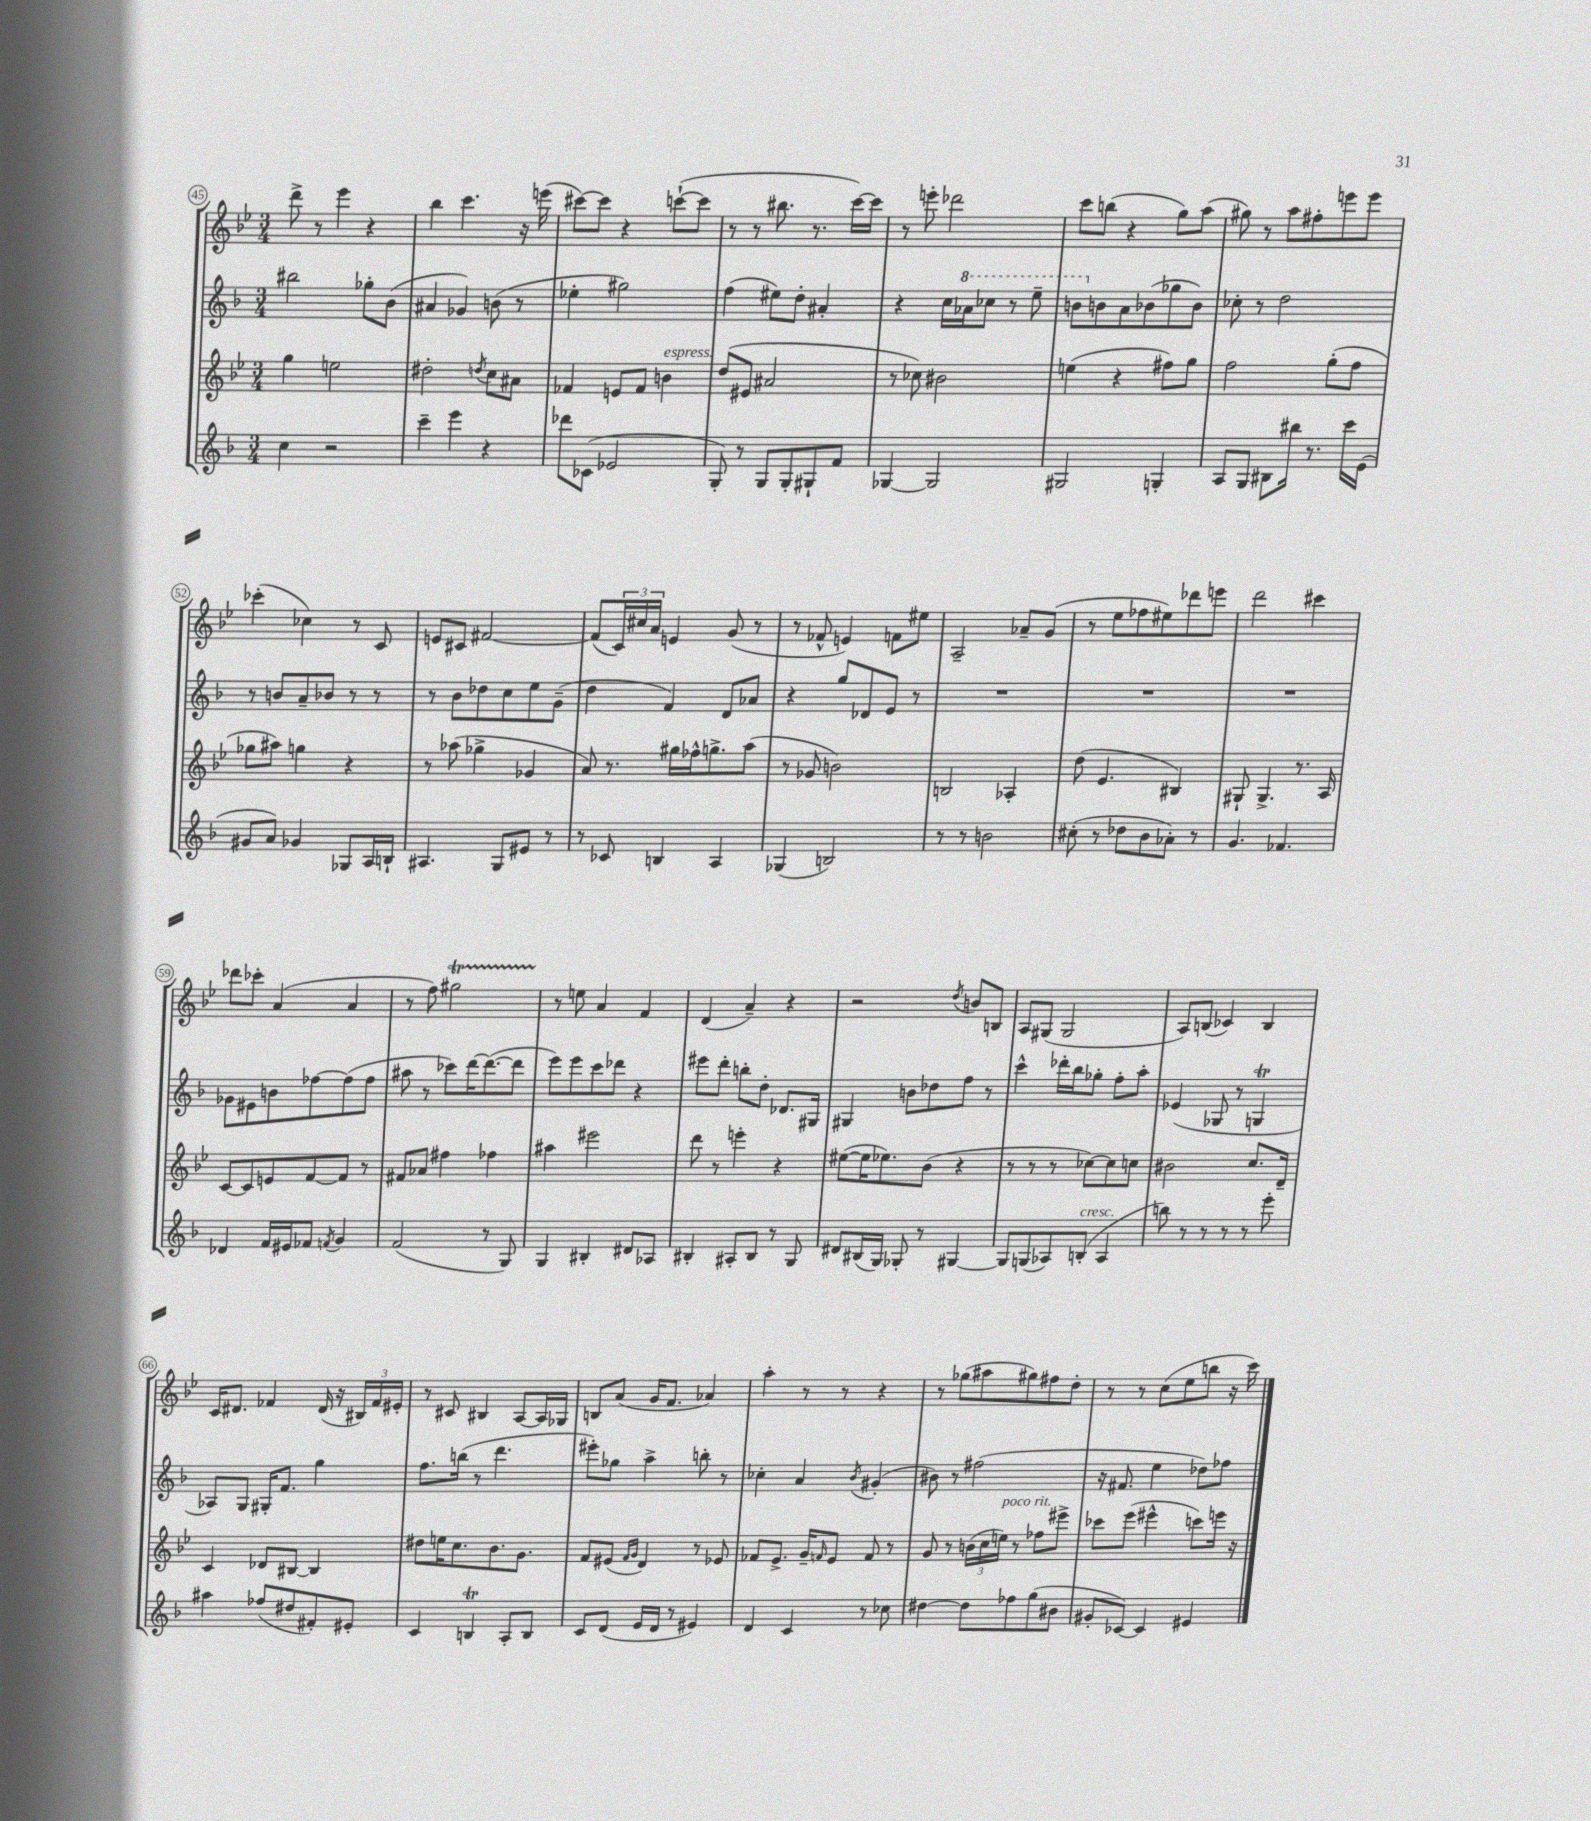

**kern	**kern	**kern	**kern
*staff4	*staff3	*staff2	*staff1
*clefG2	*clefG2	*clefG2	*clefG2
*k[b-]	*k[b-e-]	*k[b-]	*k[b-e-]
*M3/4	*M3/4	*M3/4	*M3/4
4cc	4gg	2bb#	8ddd^
.	.	.	8r
2r	2ee	.	4eee-
.	.	8gg-'	4r
.	.	(8b-	.
=	=	=	=
4ccc~	2dd#'	4a#	4bb-
4eee	.	4g-)	4.ccc
.	8qdd	.	.
4r	8cc	(8b	.
.	8a#	8r	16r
.	.	.	(16eee
=	=	=	=
8ddd-	4f-	4ee-'	[8ccc#)
(8c-	.	.	8ccc#]
2e-	8e	2gg#)	4r
.	8f-	.	.
.	4b	.	([8ccc`
.	.	.	8ccc]
=	=	=	=
8G')	(8dd	(4ff	8r
8r	8e#	.	8r
8G	2a#	8ee#)	8.bb#
8G'	.	8dd'	.
.	.	.	8.r
8G#`	.	4a#'	.
8f	.	.	[16ccc)
.	.	.	16ccc]
=	=	=	=
[4G-	8r	4r	8r
.	8cc-)	.	8eee'
2G-]	2b#	16cc	2ddd-
.	.	16aa-	.
.	.	8ccc-	.
.	.	8r	.
.	.	8eee~	.
=	=	=	=
2G#	(4ee	8bb	8ccc
.	.	8b	(8bb
.	4r	8a	4r
.	.	(8b-	.
4G'	8ff#)	8gg-	8gg)
.	8gg	8b-)	(8aa
=	=	=	=
8A	2ff	8cc-'	8gg#)
8G	.	8r	8r
8B#	.	2dd	8aa
16bb#	.	.	8ff#'
8.r	.	.	.
.	(8gg'	.	8eee
16ccc	8ff	.	8eee
(16e	.	.	.
=	=	=	=
8g#	8gg-	8r	(4ccc-'
8a)	8aa#)	8b	.
4g-	4gg	8a~	4cc-)
.	.	8b-	.
8G-	4r	8r	8r
16A	.	8r	8c
16B`	.	.	.
=	=	=	=
4.A#	8r	8r	8e
.	(8aa-	8b-	8c#
.	4gg-^	8dd-	[2f#
8G	.	8cc	.
8e#	4g-	8ee	.
8r	.	(8g~	.
=	=	=	=
8r	8a)	4dd	(8f#]
8c-	8.r	.	24c)
.	.	.	24cc#
.	.	.	24a
4B	.	4f)	4e
.	16gg#	.	.
.	16ff-^^	.	.
.	8.gg^	.	.
4A	.	8d	(8g
.	(8aa	8a-	8r
=	=	=	=
(4G-	8r	4r	8r
.	8g-	.	8f-^^
2B)	2b)	8gg	4e)
.	.	8d-	.
.	.	8e	8f
.	.	8r	8ee#
=	=	=	=
8r	2B	2.r	2A~
8r	.	.	.
2b	.	.	.
.	4A-'	.	8a-~
.	.	.	(8g
=	=	=	=
(8cc#'	(8dd	2.r	8r
8r	4.e-	.	8ee-
8dd-	.	.	8ff-
8b-	.	.	8ee#)
8a-')	4B#)	.	8ddd-
8r	.	.	8eee
=	=	=	=
4.g	8G#`	2.r	2ddd
.	4.G#^	.	.
4.f-	.	.	.
.	8.r	.	4ccc#
.	16A	.	.
=	=	=	=
4d-	[8c	8g-	8ddd-
.	8c]	8e#	8ccc-'
16f	8e	8b	(4a
16e#	.	.	.
8f-	[8f	[8ff-	.
8qf	.	.	.
4g	8f]	(8ff-]	4a
.	8r	8ff-	.
=	=	=	=
(2f	8f#	8aa#	8r
.	8a-	8r	8ff)
.	4ff#	8ccc-)	2gg#
.	.	[16ddd	.
.	.	(8.ddd_	.
8r	4ff-	.	.
8G)	.	8ddd]	.
=	=	=	=
4G	4aa#	8eee)	8r
.	.	8eee	8ee
4B#'	2eee#	8ccc	4a
.	.	8ddd-	.
8d#	.	4r	4f
8A-	.	.	.
=	=	=	=
4B#'	8ddd	8eee#	(4d
.	8r	8ddd'	.
8A#'	4eee'	8bb'	4a~)
8B#	.	8dd'	.
8r	4r	8.d-	4r
8G	.	.	.
.	.	16G#	.
=	=	=	=
8d#	([8ee#	4G#	2r
(16B#	16ee#]	.	.
16G)	8.ee-)	.	.
8G-'	.	8b	.
8r	(8b-	8dd-	.
.	.	.	8qdd
[4G#	4r	8ff	8b
.	.	8r	8B
=	=	=	=
8G#]	8r	4ccc^^	8A
(8G	8r	.	(8G#
8A-)	8r	16ddd-'	2G#
.	.	16bb-	.
(8B'	[8cc-)	8gg-'	.
4A-	8cc-]	8ff'	.
.	8cc	8aa'	.
=	=	=	=
8bb)	2b#	(4e-	8A)
8r	.	.	(8B
8r	.	8G-	4c-)
8r	.	8r	.
8r	8.cc	4G	4B
8eee'	.	.	.
.	16d~	.	.
=	=	=	=
4aa#	4c	8A-)	16c
.	.	.	8.d#
.	.	8G	.
(8ff-	8d-	16G#'	4f-
.	.	8.f	.
8dd#	[8B#	.	.
8f#')	4B#]	4gg	(16d#
.	.	.	16r
8e#'	.	.	24B#)
.	.	.	24f-
.	.	.	24e#'
=	=	=	=
4c	8dd#	8.ff	8r
.	16ee	.	8c#
.	8.cc	(16bb	.
4B	.	8r	4B#
.	8.b-	4.ddd	.
8A'	.	.	[8A
.	8.g	.	.
8B	.	.	16A]
.	.	.	16G-
=	=	=	=
8c	8f	8eee#')	8B
(8d	(8e#	8gg-	(8a
.	16qqf	.	.
.	16qqg	.	.
16e	4d)	4aa^	16g
16d	.	.	8.f
8r	.	.	.
4e#)	8r	8bb'	4a-)
.	8e-	8r	.
=	=	=	=
4d	8f-	4cc-'	4aa'
.	8.e-^	.	.
4c	.	4a	8r
.	16g~	.	.
.	16qqf	.	.
.	8e-	.	8r
.	.	8qb-	.
8r	8f	(4g#'	4r
8cc-	8r	.	.
=	=	=	=
[4dd#	8g	8b#)	8r
.	8r	8r	(8gg-
8dd#]	(24b	(2ff#	8aa#
.	24cc	.	.
.	24ee)	.	.
8ff-	8r	.	8gg#)
(8gg	8ff-	.	8ff#
8b#	8eee#^	.	8dd'
=	=	=	=
8g#'	8ccc-	16r	8r
.	.	8.f#	.
[8c-)	(8eee-	.	8r
4c-]	4eee#^^	4ee	(8cc
.	.	.	8ee-
4e#	8ccc)	8dd-)	8bb
.	16eee	8ff-	16r
.	16r	.	16ccc)
==	==	==	==
*-	*-	*-	*-
